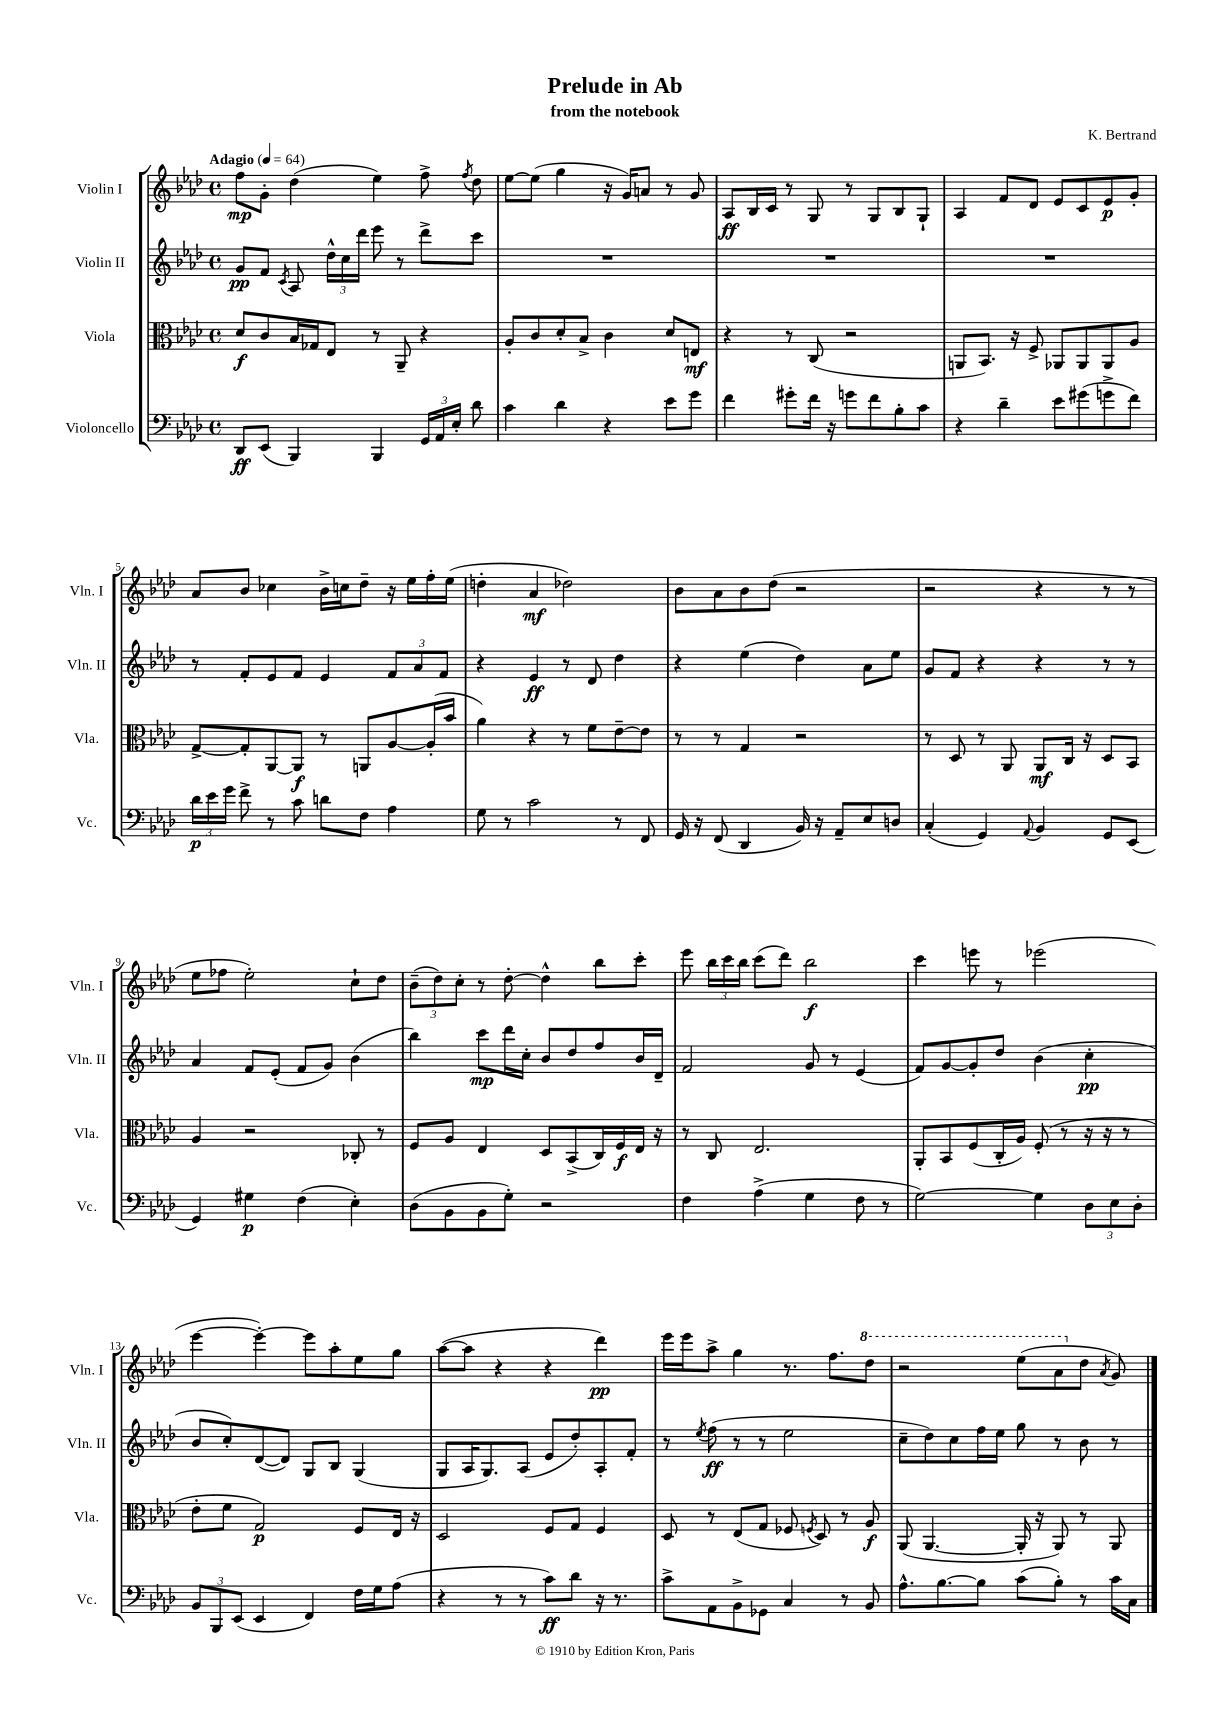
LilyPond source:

\header { title = "Prelude in Ab" composer = "K. Bertrand" subtitle = "from the notebook" }
<<
\new StaffGroup <<
\new Staff = "s0" \with { instrumentName = "Violin I" shortInstrumentName = "Vln. I" } {
    \clef treble \key aes \major \defaultTimeSignature \time 4/4 \tempo "Adagio" 4 = 64
    \autoBeamOff f''8[\mp g'8]-. des''4( ees''4) f''8-> \acciaccatura { f''8 } des''8 |
    ees''8[~ ees''8]( g''4 r16 g'16[) a'8] r8 g'8 |
    aes8[\ff bes16 c'16] r8 g8 r8 g8[ bes8 g8]-! |
    aes4 f'8[ des'8] ees'8[ c'8 ees'8\p g'8]-. |
    aes'8[ bes'8] ces''4 bes'16[-> c''16 des''8]-- r16 ees''16[ f''16-. ees''16]( |
    d''4-. aes'4\mf des''2) |
    bes'8[ aes'8 bes'8 des''8]( r2 |
    r2 r4 r8 r8 |
    ees''8[ fes''8] ees''2-.) c''8[-! des''8] |
    \tuplet 3/2 { bes'8[--( des''8) c''8]-. } r8 des''8~-. des''4-^ bes''8[ c'''8]-. |
    ees'''8 \tuplet 3/2 { bes''16[ c'''16 bes''16] } c'''8[( des'''8]) bes''2\f |
    c'''4 e'''8 r8 ees'''2( |
    ees'''4~ ees'''4~-.) ees'''8[ aes''8-. ees''8 g''8] |
    aes''8[~( aes''8] r4 r4 des'''4\pp) |
    ees'''16[ ees'''16 aes''8]-> g''4 r8. f''8.[ \ottava #1 des'''8] |
    r2 ees'''8[( aes''8 \ottava #0 des''8] \acciaccatura { aes'8 } g'8) \bar "|." |
}
\new Staff = "s1" \with { instrumentName = "Violin II" shortInstrumentName = "Vln. II" } {
    \clef treble \key aes \major \defaultTimeSignature \time 4/4
    \autoBeamOff g'8[\pp f'8] \acciaccatura { c'8 } aes8 \tuplet 3/2 { des''16[-^ c''16 des'''16] } ees'''8 r8 des'''8[-> c'''8] |
    R1 |
    R1 |
    R1 |
    r8 f'8[-. ees'8 f'8] ees'4 \tuplet 3/2 { f'8[ aes'8 f'8] } |
    r4 ees'4\ff r8 des'8 des''4 |
    r4 ees''4( des''4) aes'8[ ees''8] |
    g'8[ f'8] r4 r4 r8 r8 |
    aes'4 f'8[ ees'8]-.( f'8[ g'8]) bes'4( |
    bes''4) c'''8[\mp des'''16 c''16]-. bes'8[ des''8 f''8 bes'16 des'16]-- |
    f'2 g'8 r8 ees'4( |
    f'8[) g'8~ g'8-. des''8] bes'4( c''4-.\pp |
    bes'8[ c''8-.) des'8~( des'8]) g8[ bes8] g4( |
    g8[ aes16 g8.) aes8]( ees'8[ des''8-.) aes8-. f'8]-. |
    r8 \acciaccatura { ees''8 } f''8\ff( r8 r8 ees''2 |
    c''8[-- des''8) c''8 f''16 ees''16] g''8 r8 bes'8 r8 \bar "|." |
}
\new Staff = "s2" \with { instrumentName = "Viola" shortInstrumentName = "Vla." } {
    \clef alto \key aes \major \defaultTimeSignature \time 4/4
    \autoBeamOff des'8[\f c'8 bes16 ges16 ees8] r8 aes,8-- r4 |
    aes8[-. c'8 des'8-. bes8]-> c'4 des'8[ e8]\mf |
    r4 r8 c8( r2 |
    a,8[ bes,8.]) r16 f8-> aes,8[ aes,8 aes,8 aes8] |
    g8[~-> g8-. aes,8~ aes,8]\f r8 a,8[ aes8~ aes16-.( bes'16] |
    aes'4) r4 r8 f'8[ ees'8~-- ees'8] |
    r8 r8 g4 r2 |
    r8 des8 r8 aes,8 aes,8[\mf c16] r16 des8[ bes,8] |
    aes4 r2 ces8-. r8 |
    f8[ aes8] ees4 des8[ bes,8->( c16) f16\f ees16] r16 |
    r8 c8 ees2. |
    aes,8[-. bes,8 f8( c16-. aes16]) f8-.( r8 r16 r16 r8 |
    ees'8[-. f'8] g2\p) f8[ ees16] r16 |
    des2 f8[ g8] f4 |
    des8 r8 ees8[( g8] fes8 \acciaccatura { f8 } des8) r8 aes8\f |
    aes,8( aes,4.~ aes,16-. r16 aes,8) r8 aes,8 \bar "|." |
}
\new Staff = "s3" \with { instrumentName = "Violoncello" shortInstrumentName = "Vc." } {
    \clef bass \key aes \major \defaultTimeSignature \time 4/4
    \autoBeamOff des,8[\ff ees,8]( bes,,4) bes,,4 \tuplet 3/2 { g,16[ aes,16 ees16]-. } des'8 |
    c'4 des'4 r4 ees'8[ g'8] |
    f'4 gis'8[-. f'16] r16 g'8[ f'8 bes8-. c'8] |
    r4 des'4-- ees'8[ gis'8( g'8-> f'8]) |
    \tuplet 3/2 { des'16[\p ees'16 g'16] } f'8-> r8 c'8 d'8[ f8] aes4 |
    g8 r8 c'2 r8 f,8 |
    g,16 r16 f,8( des,4 bes,16) r16 aes,8[-- ees8 d8] |
    c4-.( g,4) \appoggiatura { aes,8 } bes,4 g,8[ ees,8]( |
    g,4) gis4\p f4( ees4-.) |
    des8[( bes,8 bes,8 g8]-.) r2 |
    f4 aes4->( g4 f8 r8 |
    g2~) g4 \tuplet 3/2 { des8[ ees8 des8]-. } |
    \tuplet 3/2 { bes,8[ bes,,8 ees,8]( } ees,4 f,4) f16[ g16 aes8]( |
    r4 r8 r8 c'8[\ff) des'8] r16 r8. |
    c'8[-> aes,8 bes,8-> ges,8] c4 r8 bes,8 |
    aes8.[-^ bes8.~ bes8] c'8[( bes8]-.) r8 c'16[ c16] \bar "|." |
}
>>
>>
